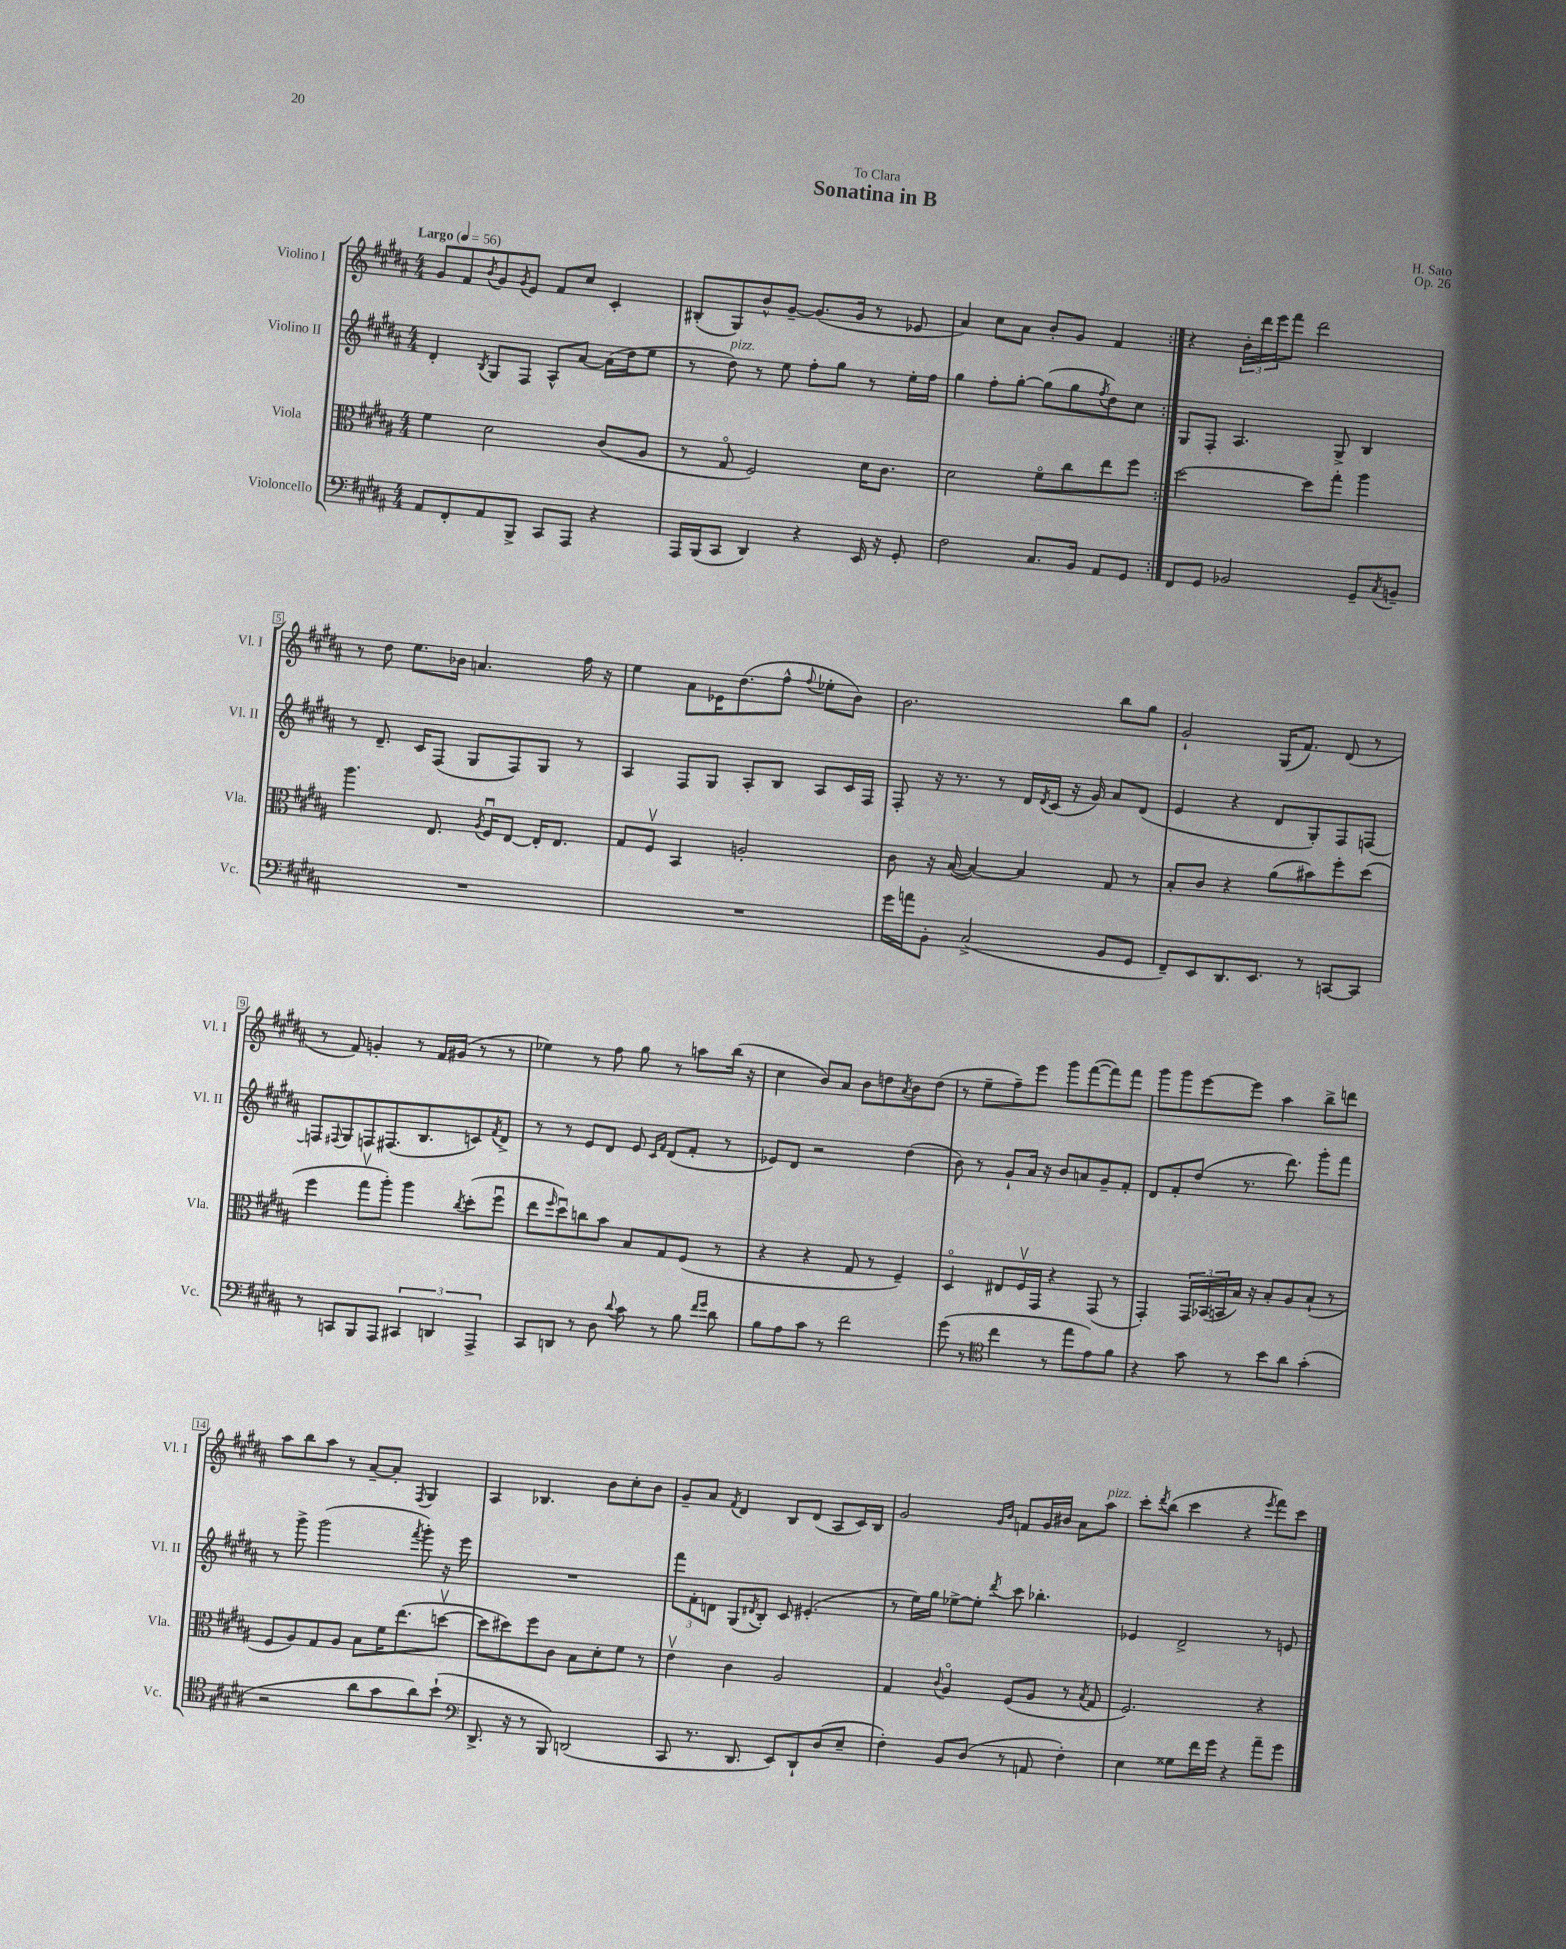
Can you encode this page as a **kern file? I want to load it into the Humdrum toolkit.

**kern	**kern	**kern	**kern
*part4	*part3	*part2	*part1
*staff4	*staff3	*staff2	*staff1
*I"Violoncello	*I"Viola	*I"Violino II	*I"Violino I
*I'Vc.	*I'Vla.	*I'Vl. II	*I'Vl. I
*clefF4	*clefC3	*clefG2	*clefG2
*k[f#c#g#d#a#]	*k[f#c#g#d#a#]	*k[f#c#g#d#a#]	*k[f#c#g#d#a#]
*M4/4	*M4/4	*M4/4	*M4/4
*MM56	*MM56	*MM56	*MM56
=1	=1	=1	=1
!	!	!	!LO:TX:a:B:t=Largo
8AA#/L	4f#\	4d#'/	8g#/L
8FF#'/	.	.	8f#/
.	.	8qB/	8qb/
8AA#/	2d#\	8G#/L	8g#/
.	.	.	8qg#/
8BBB^/J	.	8F#/J	8e/J
8CC#/L	.	8A#^^/L	8f#/L
8AAA#/J	.	[8a#/J	8cc#/J
4r	(8c#/L	(16a#\LL]	4c#'/
.	.	16dd#\J	.
.	8A#/J	8ee\J	.
=2	=2	=2	=2
16AAA#/LL	8r	8r	(8B#X'/L
(16BBB/J	.	.	.
!	!	!LO:TX:a:i:t=pizz.	!
8CC#/J	8G#/	8dd#\)	8G#/)
4DD#/)	2F#/)	8r	8b^^/
.	.	8ee\	[8g#~/J
4r	.	8ff#'\L	(8.g#/L]
.	.	8gg#\J	.
.	.	.	16g#/Jk
16EE/	16d#\KL	8r	8r
16r	8.c#\J	.	.
8GG#'/	.	16ee'\LL	8e-X/
.	.	16ff#\JJ	.
=3	=3	=3	=3
2F#\	2d#\	4gg#\	4a#/)
.	.	8ff#'\L	8cc#\L
.	.	[8gg#'\J	8a#\J
8.C#/L	8f#\L	(8gg#\L]	8b'/L
.	8cc#\	8gg#\	8g#/J
16BB/Jk	.	.	.
.	.	8qff#/	.
8AA#/L	8ee\	8dd#\)	4f#/
8GG#/J	8ff#\J	8cc#\J	.
=4:|!	=4:|!	=4:|!	=4:|!
8FF#/L	[2dd#\	8G#/L	4r
8GG#/J	.	8F#'/J	.
2BB-X/	.	4.A#/	24b'\LL
.	.	.	24ddd#\
.	.	.	24eee\J
.	.	.	8fff#\J
.	8dd#\L]	.	2ddd#\
.	8gg#'\J	8G#^/	.
8GG#~/L	4aa#\	4B/	.
8qC#/	.	.	.
8BBn~/J	.	.	.
!!LO:LB:g=z
=5	=5	=5	=5
1r	4.aa#\	8r	8r
.	.	8.d#~/	8dd#\
.	.	.	8.ee\L
.	.	16c#/KL	.
.	8.E/	(8F#/J	.
.	.	.	16b-X\Jk
.	.	8G#/L	4.an/
.	8qA#/	.	.
.	16F#u/KL	.	.
.	[8E/J	8F#/)	.
.	16E'/KL]	8G#/J	.
.	8.E/J	.	.
.	.	8r	16ff#\
.	.	.	16r
=6	=6	=6	=6
1r	8G#/L	4A#/	4ee\
.	8F#v/J	.	.
.	4BB/	8F#/L	8a#\L
.	.	8G#/J	16e-X\K
.	.	.	(8.dd#\
.	2An'/	8A#'/L	.
.	.	8B/J	8ff#^^\J
.	.	.	8qqff#/
.	.	8A#/L	8ee-X'\L
.	.	16c#/L	8b\J)
.	.	16F#/JJ	.
=7	=7	=7	=7
16g#\LL	8c#\	8F#'/	2.b\
16an\J	.	.	.
8BB'\J	16r	16r	.
.	([16B/	8.r	.
(2C#^/	4B/_)	.	.
.	.	8r	.
.	4B/]	16d#/LL	.
.	.	8qd#/	.
.	.	(16c#/JJ	.
.	.	16r	.
.	.	16g#/)	.
8BB/L	8G#/	8a#/L	8bb\L
8GG#/J	8r	(8d#/J	8gg#\J
=8	=8	=8	=8
8FF#~/L)	8B'/L	4e/	2g#`/
8EE/	8c#/J	.	.
8.DD#/	4r	4r	.
8.EE/J	.	.	.
.	(8a#\L	8d#/L	(16G#/KL
.	.	.	8.f#/J)
8r	8b#X\)	8G#'/)	.
[8CCn/L	8ff#'\	8F#/	(8d#/
8CC/J]	(8dd#\J	[8Fn/J	8r
!!LO:LB:g=z
=9	=9	=9	=9
8r	4ff#\	8Fn/L]	8r
.	.	8qqF#X/	.
8CCn/L	.	8G#/	8f#/)
8BBB/	8gg#v\L	8Fn/	4gn'/
8AAA#/J	8aa#'\J)	(8.F#X/	.
6CC#X/	4aa#\	.	8r
.	.	8.B/	.
.	.	.	16f#/LL
6DDn/	.	.	.
.	.	.	(16g#X/JJ
.	8qcc#/	.	.
.	(8dd#'\L	8cn/)	8r
6AAA#^/	.	.	.
.	.	8qf#/	.
.	8ff#u\J	8d#^/J	8r
=10	=10	=10	=10
8CC#/L	8ee\L	8r	4ee-X\)
.	16qqff#/	.	.
8DDn/J	8dd#u\)	8r	.
8r	8ccn\	8e/L	8r
8D#\	8b\J	8d#/J	8ff#\
8qqd#/	.	.	.
8c#\	8B/L	8e/	8gg#\
.	.	16qqc#/LL	.
.	.	16qqf#/JJ	.
8r	8G#/	(8d#/L	8r
8B\	(8F#/J	8f#'/J	8aan\L
16qqf#/LL	.	.	.
16qqg#/JJ	.	.	.
8d#\	8r	8r	(16bb\Jk
.	.	.	16r
=11	=11	=11	=11
8B\L	4r	8e-X/L)	4cc#\
8A#\	.	8d#/J	.
8c#\J	4r	2r	8b/L)
8r	.	.	8a#/J
2f#\	8G#/	.	8b\L
.	8r	.	8ddn\
.	.	.	8qa#/
.	4F#~/)	(4dd#\	8b\
.	.	.	(8dd\J
=12	=12	=12	=12
(8g#\	4D#/	8b\)	8r
8r	.	8r	8ee~\L
*clefC4	*	*	*
4cc#\	8E#X/L	8g#`/L	8ff#~\)
.	16F#v/L	16a#/Jk	8eee\J
.	16GG#/JJ	16r	.
8r	4r	8b/L	8ggg#\L
8ee\L	.	8an/	([8fff#\
8e\)	(8GG#/	8g#~/	8fff#\])
8f#\J	8r	8f#'/J	8fff#\J
=13	=13	=13	=13
4r	4GG#'/)	8d#/L	8ggg#\L
.	.	8f#'/	8ggg#\
8g#\	24GG#/LL	(8dd#/J	[8eee\
.	(24BB-X/	.	.
.	24BBn/	.	.
8r	16B/JJ)	8.r	8eee\J]
.	16r	.	.
8b\L	8B'/L	.	4aa#\
.	.	8.ddd#\)	.
8a#\J	8A#/	.	.
(4g#'\	(8B`/J	8ggg#'\L	8bb^\L
.	8r	8fff#\J	8dddn\J
!!LO:LB:g=z
=14	=14	=14	=14
2r	8F#/L	8r	8aa#\L
.	8A#/)	8ggg#^\	8bb\
.	8G#/	(2ggg#\	8aa#\J
.	8A#/J	.	8r
8a#\L	8B\L	.	[8a#~/L
8g#\	16f#\K	.	8a#'/J]
.	(8.ee\	.	.
.	.	8qfff#/	8qF#/
8a#\)	.	8ggg#'\)	4G#/
(8b`\J	[8ddnv\J	16r	.
.	.	16eee\	.
=15	=15	=15	=15
*clefF4	*	*	*
8.DD#^/	8dd\L]	1r	4A#/
.	8dd#X\)	.	.
16r	.	.	.
8r	8ff#\	.	4.B-X/
8BBB/)	8c#\J	.	.
(2DDn/	8B\L	.	.
.	8d#'\	.	8b\L
.	8f#\J	.	8cc#'\
.	8r	.	8b\J
=16	=16	=16	=16
8CC#/	4ev\	12fff#\L	8g#~/L
.	.	12f#'\	.
8.r	.	.	8a#/J
.	.	12dn\J	.
.	.	.	8qf#/
.	4c#\	(8G#/L	4d#/
8.DD#/	.	.	.
.	.	8qd#X/	.
.	.	8B'/J)	.
8EE/L)	2A#/	8c#/	8B/L
8DD#`/	.	(4.e#X'/	(8d#/J
(8D#/	.	.	8A#/L
8E~/J	.	.	16c#/L)
.	.	.	16B/JJ
=17	=17	=17	=17
4F#'\)	4G#/	8r	2g#/
.	.	16ee\LL)	.
.	.	16gg#\JJ	.
.	8qqc#/	.	.
8BB/L	4A#/	[8ee-X^\L	.
(8D#/J	.	8ee-'\J]	.
.	.	.	16qqg#/LL
.	.	8qddd#/	16qqb/JJ
8r	(8F#/L	8ccc#\	8fn/L
8AAn/	8A#/J	4.bb-X'\	16g#/L
.	.	.	16b#X/JJ
4F#'\)	8r	.	8a#\L
.	8qB/	.	.
!	!	!	!LO:TX:a:i:t=pizz.
.	8G#/	.	8aa#\J
=18	=18	=18	=18
4E\	2.F#/)	4e-X/	8ccc#'\L
.	.	.	8qddd#/
.	.	.	(8bb\J
8G##X\L	.	2d#^/	4ccc#\
16f#\L	.	.	.
16g#\JJ	.	.	.
4r	.	.	4r
.	.	.	8qeee/
8a#~\L	4r	8r	8fff#\L)
8g#\J	.	8en/	8ccc#\J
==	==	==	==
*-	*-	*-	*-
